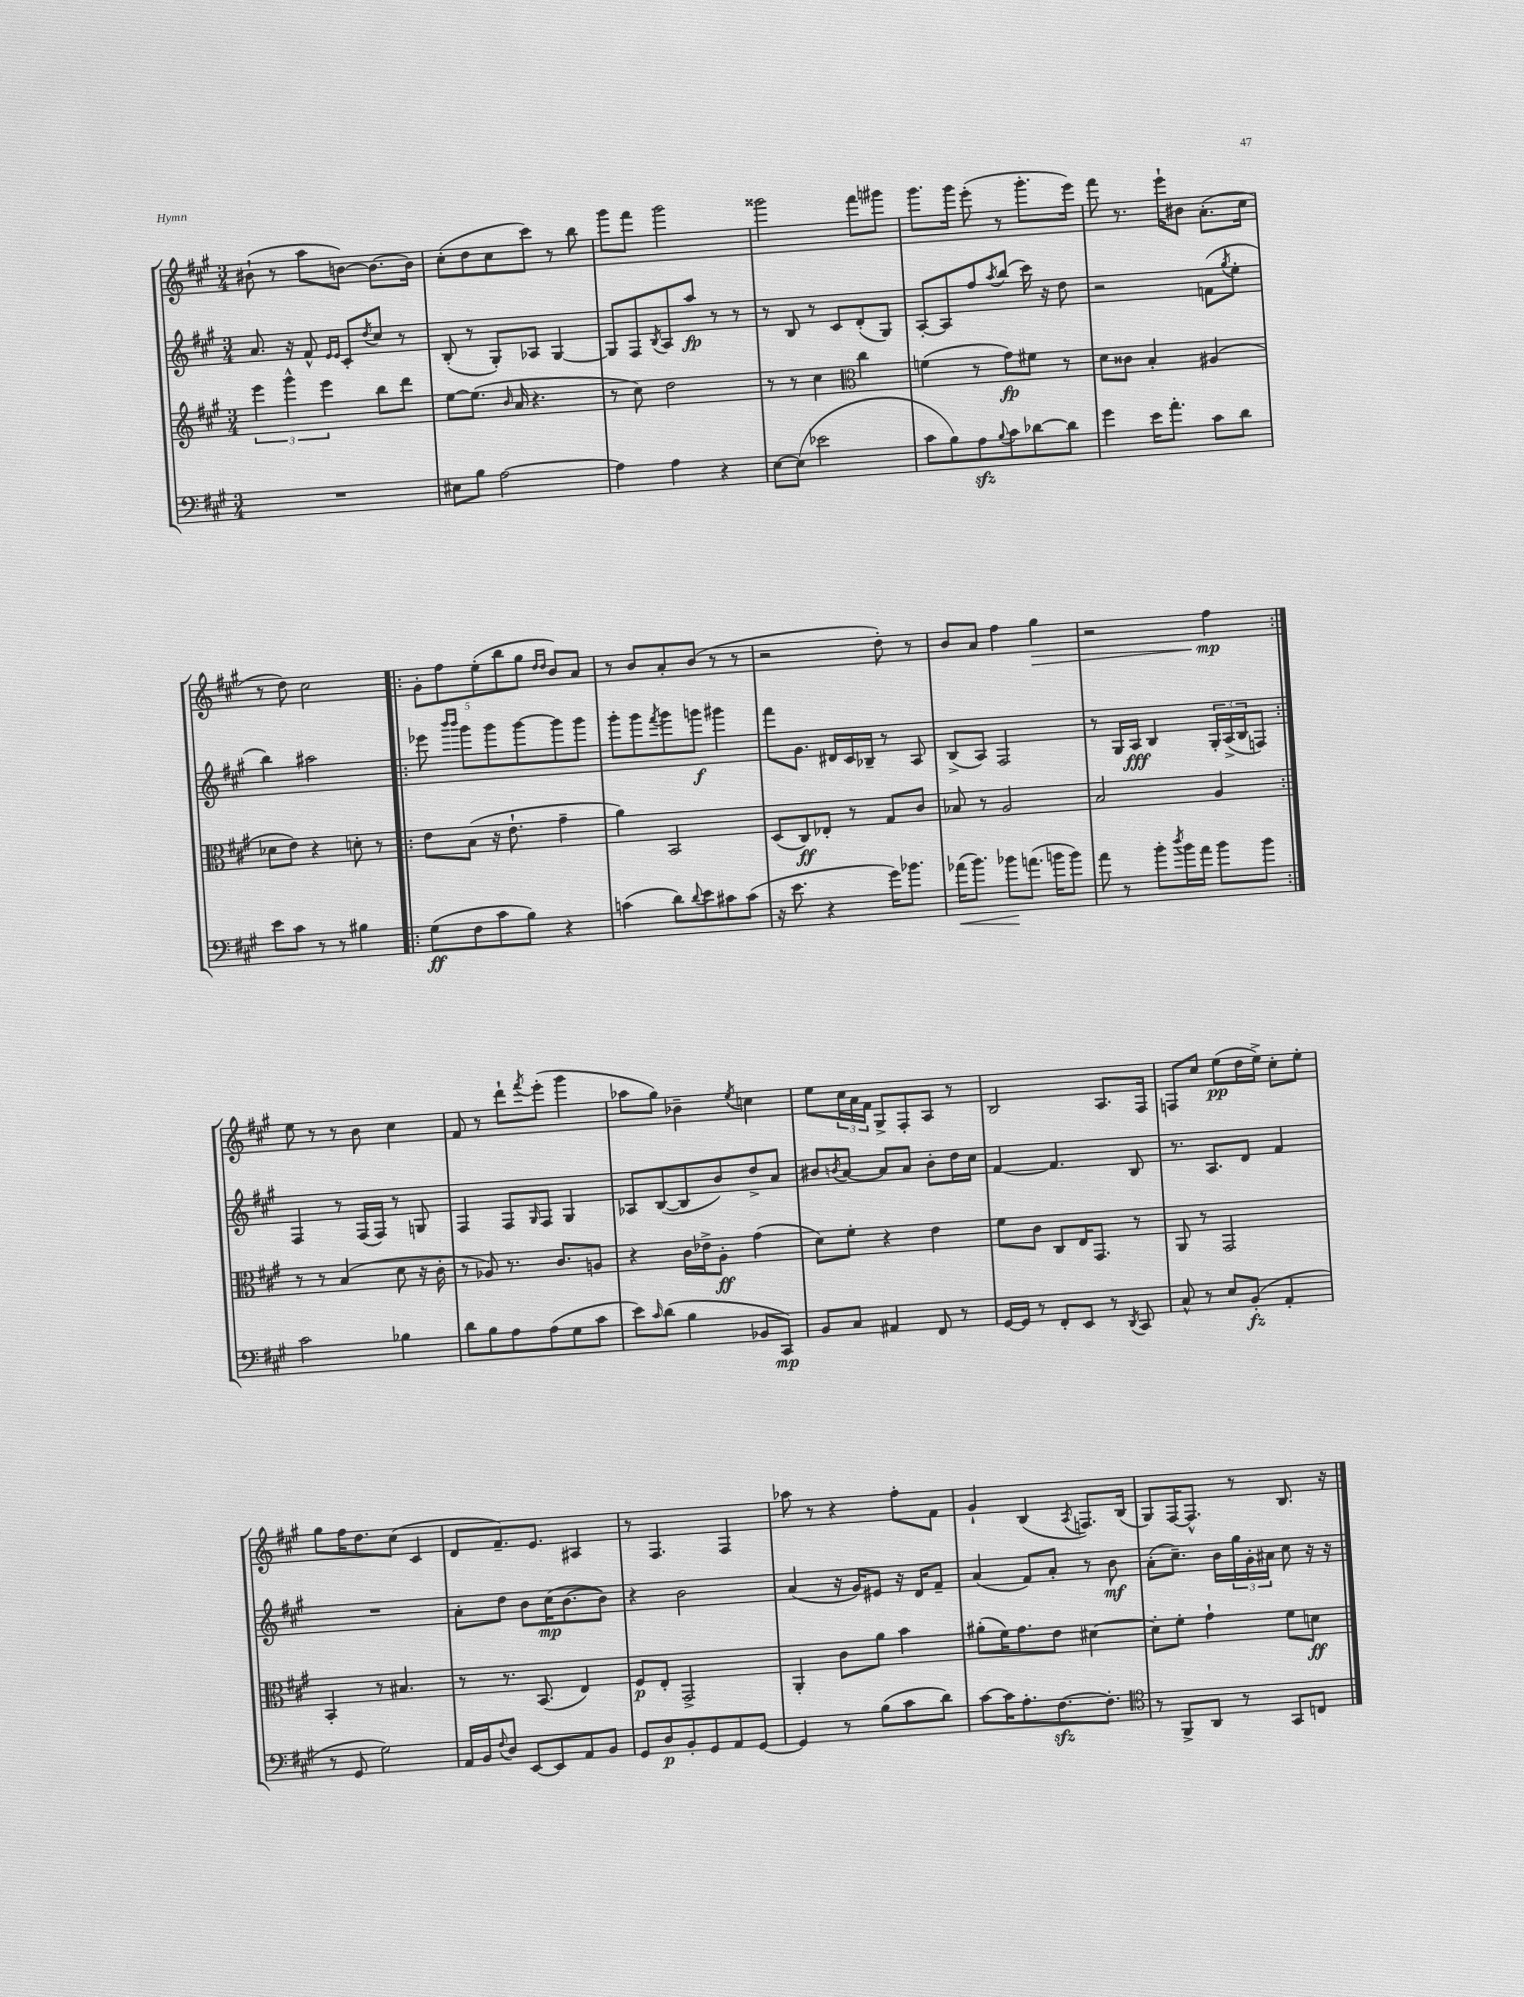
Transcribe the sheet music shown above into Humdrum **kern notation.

**kern	**dynam	**kern	**dynam	**kern	**dynam	**kern	**dynam
*part4	*part4	*part3	*part3	*part2	*part2	*part1	*part1
*staff4	*staff4	*staff3	*staff3	*staff2	*staff2	*staff1	*staff1
*clefF4	*	*clefG2	*	*clefG2	*	*clefG2	*
*k[f#c#g#]	*	*k[f#c#g#]	*	*k[f#c#g#]	*	*k[f#c#g#]	*
*M3/4	*	*M3/4	*	*M3/4	*	*M3/4	*
=28	=28	=28	=28	=28	=28	=28	=28
2.r	.	6eee\	.	8.a/	.	(8b#X`\	.
.	.	.	.	.	.	8r	.
.	.	6ggg#^^\	.	.	.	.	.
.	.	.	.	16r	.	.	.
.	.	.	.	8f#^^/	.	8aa\L	.
.	.	6eee\	.	.	.	.	.
.	.	.	.	16qqe/LL	.	.	.
.	.	.	.	16qqe/JJ	.	.	.
.	.	.	.	8c#'/L	.	[8bn\J)	.
.	.	.	.	8qdd/	.	.	.
.	.	8bb\L	.	8cc#/J	.	8.b\L_	.
.	.	8ddd\J	.	8r	.	.	.
.	.	.	.	.	.	16b\Jk]	.
=29	=29	=29	=29	=29	=29	=29	=29
8E#X\L	.	[8ee\L	.	(8B'/	.	(8cc#'\L	.
8B\J	.	(8.ee\J]	.	8r	.	8dd\	.
[2A\	.	.	.	8G#'/L)	.	8cc#\	.
.	.	16qqb/	.	.	.	.	.
.	.	16a/	.	.	.	.	.
.	.	4.r	.	8A-X/J	.	8ccc#\J)	.
.	.	.	.	[4G#/	.	8r	.
.	.	.	.	.	.	8bb\	.
=30	=30	=30	=30	=30	=30	=30	=30
4A\]	.	8r	.	8G#/L]	.	8ggg#\L	.
.	.	8cc#\)	.	8F#/	.	8fff#\J	.
.	.	.	.	8qB/	.	.	.
4A\	.	2dd\	.	8A/	.	2ggg#\	.
.	.	.	.	8aa/J	fp	.	.
4r	.	.	.	8r	.	.	.
.	.	.	.	8r	.	.	.
=31	=31	=31	=31	=31	=31	=31	=31
[8E\L	.	8r	.	8r	.	2ggg##X\	.
(8E\J]	.	8r	.	8B/	.	.	.
2e-X\	.	4cc#\	.	8r	.	.	.
.	.	.	.	8c#/L	.	.	.
*	*	*clefC3	*	*	*	*	*
.	.	4cc#\	.	(8d'/	.	8fff#\L	.
.	.	.	.	8G#/J)	.	8ggg#X\J	.
=32	=32	=32	=32	=32	=32	=32	=32
8c#\L	.	(4fn\	.	[8A'/L	.	8.ggg#\L	.
8B\)	.	.	.	8A/]	.	.	.
.	.	.	.	.	.	16ggg#\Jk	.
8Azz\	.	8r	.	8ff#/	.	(8eee'\	.
8qqB/	.	.	.	8qaa/	.	.	.
8c#\	.	8g#\L)	fp	(8bb/J	.	8r	.
[8d-X\	.	8f#X\J	.	16ccc#\)	.	8.ggg#'\L	.
.	.	.	.	16r	.	.	.
8d-\J]	.	8r	.	8dd\	.	.	.
.	.	.	.	.	.	16eee\Jk)	.
=33	=33	=33	=33	=33	=33	=33	=33
4g#\	.	8d\L	.	2r	.	8fff#\	.
.	.	8c##X\J	.	.	.	8.r	.
16e\KL	.	4B'/	.	.	.	.	.
8.a'\J	.	.	.	.	.	16eee`\KL	.
.	.	.	.	.	.	8b#X\J	.
8c#\L	.	(4A#X/	.	(8fn\L	.	(8.a'\L	.
.	.	.	.	8qgg#/	.	.	.
8d\J	.	.	.	8ee'\J	.	.	.
.	.	.	.	.	.	16cc#\Jk	.
!!LO:LB:g=z
=34	=34	=34	=34	=34	=34	=34	=34
8e\L	.	8d-X\L	.	4bb\)	.	8r	.
8c#\J	.	8e\J)	.	.	.	8dd\)	.
8r	.	4r	.	2aa#X\	.	2cc#\	.
8r	.	.	.	.	.	.	.
4B#X\	.	8dn'\	.	.	.	.	.
.	.	8r	.	.	.	.	.
=35!|:	=35!|:	=35!|:	=35!|:	=35!|:	=35!|:	=35!|:	=35!|:
(8G#\L	ff	8e\L	.	8eee-X\	.	10g#'\L	.
.	.	.	.	.	.	10ff#\	.
.	.	.	.	16qqbbb/LL	.	.	.
.	.	.	.	16qqbbb/JJ	.	.	.
8F#\	.	(8B\J	.	8ggg#\L	.	.	.
.	.	.	.	.	.	(10ee'\	.
8c#\	.	16r	.	8ggg#\	.	.	.
.	.	.	.	.	.	10bb\	.
.	.	8.e`\	.	.	.	.	.
8B\J)	.	.	.	[8ggg#\	.	.	.
.	.	.	.	.	.	10gg#\J	.
.	.	.	.	.	.	16qqdd/LL	.
.	.	.	.	.	.	16qqdd/JJ	.
4r	.	4g#~\	.	8ggg#\]	.	8b/L)	.
.	.	.	.	8ggg#\J	.	8a/J	.
=36	=36	=36	=36	=36	=36	=36	=36
(4cn\	.	4a\)	.	8ggg#'\L	.	8r	.
.	.	.	.	8ggg#\	.	8b/L	.
.	.	.	.	8qfff#/	.	.	.
8d\L)	.	2BB/	.	8ggg#\	.	8a'/	.
8qqd/	.	.	.	.	.	.	.
8e\	.	.	.	8gggn\J	f	(8b/J	.
8c#X\	.	.	.	4ggg#X\	.	8r	.
(8c#\J	.	.	.	.	.	8r	.
=37	=37	=37	=37	=37	=37	=37	=37
16r	.	(8D/L	.	8fff#\L	.	2r	.
8.e\	.	.	.	.	.	.	.
.	.	8C#/)	ff	8.g#\J	.	.	.
4r	.	8E-X'/J	.	.	.	.	.
.	.	.	.	16d#X/LL	.	.	.
.	.	8r	.	16c#/	.	.	.
.	.	.	.	16B-X~/JJ	.	.	.
16g#\KL)	.	8G#/L	.	8r	.	8dd'\)	.
8.b-X\J	.	.	.	.	.	.	.
.	.	8c#/J	.	8A/	.	8r	.
=38	=38	=38	=38	=38	=38	=38	=38
!	!LO:HP:b	!	!	!	!	!	!
(16a-X\KL	<	8B-X/	.	(8B^/L	.	8b/L	.
8.b\J)	.	.	.	.	.	.	.
.	.	8r	.	8A/J)	.	8a/J	.
8b-X\L	.	2A/	.	2F#/	.	4ff#\	.
(8.an\J	[	.	.	.	.	.	.
!	!	!	!	!	!	!	!LO:HP:b
.	.	.	.	.	.	4gg#\	>
16bn\KL	.	.	.	.	.	.	.
8b\J)	.	.	.	.	.	.	.
=39	=39	=39	=39	=39	=39	=39	=39
8a\	.	2B/	.	8r	.	2r	.
8r	.	.	.	16G#/LL	.	.	.
.	.	.	.	16A/JJ	fff	.	.
8b'\L	.	.	.	4B/	.	.	.
8qdd/	.	.	.	.	.	.	.
16b\L	.	.	.	.	.	.	.
16a\JJ	.	.	.	.	.	.	.
8b\L	.	4A/	.	24G#'/LL	.	4ff#\	mp
.	.	.	.	(24A^/	.	.	.
.	.	.	.	24B/J	.	.	.
8b\J	.	.	.	8Fn/J)	.	.	.
.	.	.	.	.	.	.	]
!!LO:LB:g=z
=40:|!	=40:|!	=40:|!	=40:|!	=40:|!	=40:|!	=40:|!	=40:|!
2c#\	.	8r	.	4F#/	.	8ee\	.
.	.	8r	.	.	.	8r	.
.	.	(4B/	.	8r	.	8r	.
.	.	.	.	(16F#/LL	.	8b\	.
.	.	.	.	16F#/JJ)	.	.	.
4B-X\	.	8d\	.	8r	.	4cc#\	.
.	.	16r	.	8Gn/	.	.	.
.	.	16c#'\	.	.	.	.	.
=41	=41	=41	=41	=41	=41	=41	=41
8d\L	.	8r	.	4F#/	.	8f#/	.
8B\	.	8A-X/)	.	.	.	8r	.
8A\	.	8.r	.	8F#/L	.	8ddd`\L	.
.	.	.	.	16qqG#/	.	8qfff#/	.
(8A\	.	.	.	8F#/J	.	(8eee'\J	.
.	.	8.c#/L	.	.	.	.	.
8G#\	.	.	.	4G#/	.	4ggg#\	.
8c#\J	.	8An/J	.	.	.	.	.
=42	=42	=42	=42	=42	=42	=42	=42
8e\L)	.	4r	.	8A-X/L	.	8aa-X\L	.
16qqc#/	.	.	.	.	.	.	.
(8d\J	.	.	.	([8B/	.	8gg#\J)	.
4B\	.	16c#\LL	.	8B/]	.	4b-X~\	.
.	.	16e-X^\J	.	.	.	.	.
.	.	8A'\J	ff	8b/)	.	.	.
.	.	.	.	.	.	8qee/	.
8BB-X/L	.	(4g#\	.	8dd^/	.	4ccn\	.
8CC#/J)	mp	.	.	8a/J	.	.	.
=43	=43	=43	=43	=43	=43	=43	=43
8BB/L	.	8d\L)	.	8b#X/L	.	8ee\L	.
.	.	.	.	8qbn/	.	.	.
8C#/J	.	8f#'\J	.	[8a/J	.	24cc#\L	.
.	.	.	.	.	.	24a\	.
.	.	.	.	.	.	24f#\JJ	.
4AA#X/	.	4r	.	8a/L]	.	8G#^/L	.
.	.	.	.	8a/J	.	8F#'/	.
8FF#/	.	4e\	.	8b'\L	.	8A/J	.
8r	.	.	.	16dd\L	.	8r	.
.	.	.	.	16cc#\JJ	.	.	.
=44	=44	=44	=44	=44	=44	=44	=44
[16GG#/LL	.	8f#\L	.	[4f#/	.	2B/	.
16GG#/JJ]	.	.	.	.	.	.	.
8r	.	8c#\J	.	.	.	.	.
8FF#'/L	.	8C#/L	.	4.f#/]	.	.	.
8EE/J	.	16E/K	.	.	.	.	.
.	.	8.GG#/J	.	.	.	.	.
8r	.	.	.	.	.	8.A/L	.
8qDD/	.	.	.	.	.	.	.
8CC#/	.	8r	.	8B/	.	.	.
.	.	.	.	.	.	16F#/Jk	.
=45	=45	=45	=45	=45	=45	=45	=45
8C#^^/	.	8AA/	.	8.r	.	8Fn/L	.
8r	.	8r	.	.	.	8cc#/J	.
.	.	.	.	8.A/L	.	.	.
8E/L	.	2GG#/	.	.	.	(8ee\L	pp
(8BB'/J	fz	.	.	8d/J	.	16dd\L	.
.	.	.	.	.	.	16ee^\JJ)	.
4AA'/	.	.	.	4f#/	.	8cc#'\L	.
.	.	.	.	.	.	8ee'\J	.
!!LO:LB:g=z
=46	=46	=46	=46	=46	=46	=46	=46
8r	.	4BB'/	.	2.r	.	8gg#\L	.
8GG#/	.	.	.	.	.	16ff#\K	.
.	.	.	.	.	.	8.dd\	.
2G#\)	.	8r	.	.	.	.	.
.	.	4.B#X/	.	.	.	(8cc#\J	.
.	.	.	.	.	.	4c#/	.
=47	=47	=47	=47	=47	=47	=47	=47
16AA/LL	.	8r	.	8a'\L	.	8d/L	.
16BB/J	.	.	.	.	.	.	.
8qqF#/	.	.	.	.	.	.	.
8D/J	.	8.r	.	8dd\J	.	8.f#~/)	.
[8EE/L	.	.	.	8b\L	.	.	.
.	.	(8.BB/	.	.	.	8.e/J	.
8EE/]	.	.	.	(16cc#\K	mp	.	.
.	.	.	.	[8.b\	.	.	.
8AA/	.	4E/)	.	.	.	4A#X/	.
8BB/J	.	.	.	8b\J])	.	.	.
=48	=48	=48	=48	=48	=48	=48	=48
8GG#/L	.	8F#/L	p	4r	.	8r	.
8D/	p	8E'/J	.	.	.	4.F#/	.
8BB'/	.	2GG#^/	.	2b\	.	.	.
8GG#/	.	.	.	.	.	.	.
8AA/	.	.	.	.	.	4F#/	.
[8GG#/J	.	.	.	.	.	.	.
=49	=49	=49	=49	=49	=49	=49	=49
4GG#/]	.	4AA'/	.	(4a/	.	8aa-X\	.
.	.	.	.	.	.	8r	.
8r	.	8c#\L	.	16r	.	4r	.
.	.	.	.	16g#/KL)	.	.	.
(8B\L	.	8a\J	.	8e#X/J	.	.	.
8c#\	.	4b\	.	16r	.	8ff#'\L	.
.	.	.	.	16d/KL	.	.	.
8d\J)	.	.	.	8f#~/J	.	8f#\J	.
=50	=50	=50	=50	=50	=50	=50	=50
[8c#\L	.	(8a#X'\L	.	(4a/	.	4g#`/	.
16c#\K]	.	16f#\K)	.	.	.	.	.
8.A'\	.	8.g#\	.	.	.	.	.
.	.	.	.	8f#/L)	.	(4B/	.
[8.F#zz\	.	8e\J	.	8a'/J	.	.	.
.	.	.	.	.	.	8qA/	.
.	.	[4d#X\	.	8r	.	8.Fn/L)	.
8.F#'\J]	.	.	.	.	.	.	.
.	.	.	.	8b\	mf	.	.
.	.	.	.	.	.	(16B/Jk	.
=51	=51	=51	=51	=51	=51	=51	=51
*clefC4	*	*	*	*	*	*	*
8r	.	8d#'\L]	.	(8a'\L	.	8G#/L)	.
8FF#^/L	.	8f#'\J	.	8.cc#~\J)	.	[16F#/K	.
.	.	.	.	.	.	8.F#^^/J]	.
8AA/J	.	4g#`\	.	.	.	.	.
.	.	.	.	16b\LL	.	.	.
8r	.	.	.	24gg#\	.	8r	.
.	.	.	.	24g#'\	.	.	.
.	.	.	.	24a#X\JJ	.	.	.
8GG#/L	.	8f#\L	.	8cc#\	.	8.B/	.
8Cn/J	.	8dn\J	ff	16r	.	.	.
.	.	.	.	16r	.	16r	.
==	==	==	==	==	==	==	==
*-	*-	*-	*-	*-	*-	*-	*-
